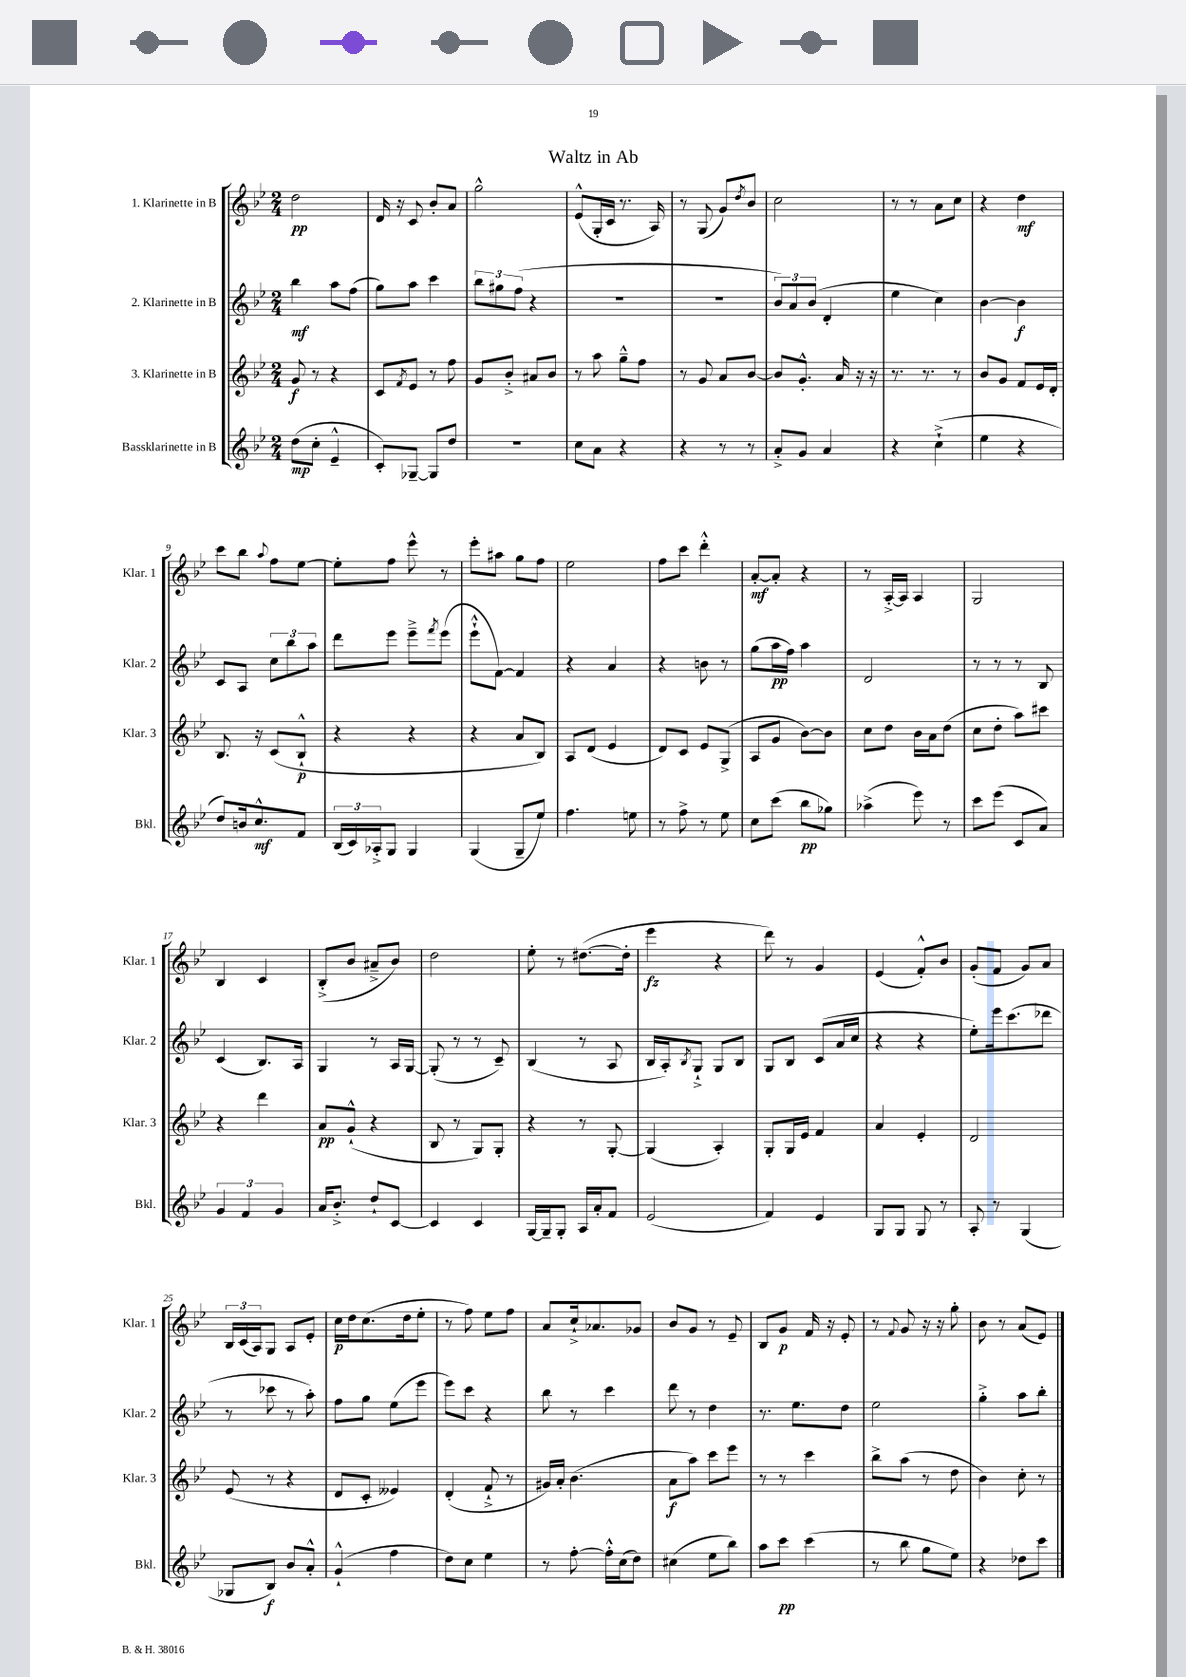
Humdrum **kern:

**kern	**kern	**kern	**kern
*staff4	*staff3	*staff2	*staff1
*clefG2	*clefG2	*clefG2	*clefG2
*k[b-e-]	*k[b-e-]	*k[b-e-]	*k[b-e-]
*M2/4	*M2/4	*M2/4	*M2/4
(8dd	8g	4bb-	2dd
8cc'	8r	.	.
4e-~^^	4r	8aa	.
.	.	(8ff	.
=	=	=	=
8c')	8c	8gg)	16d
.	.	.	16r
.	8qf	.	.
[8G-~	8e-	8aa	8c
8G-]	8r	4ccc	8b-'
8dd	8ff	.	8a
=	=	=	=
2r	8g	12bb-	2gg^^
.	.	12gg#	.
.	8b-'^	.	.
.	.	(12ff	.
.	8a#	4r	.
.	8b-	.	.
=	=	=	=
8cc	8r	2r	(8e-^^
8a	8aa	.	16G'
.	.	.	16c
4r	8gg~^^	.	8.r
.	8ff	.	.
.	.	.	16A)
=	=	=	=
4r	8r	2r	8r
.	8g	.	(8G
8r	8a	.	8g)
.	.	.	8qdd
8r	[8b-	.	8b-
=	=	=	=
8a'^	8b-]	12b-)	2cc
.	.	12a	.
8g	8.g'^^	.	.
.	.	(12b-	.
4a	.	4d'	.
.	16a	.	.
.	16r	.	.
.	16r	.	.
=	=	=	=
4r	8.r	4ee-	8r
.	.	.	8r
.	8.r	.	.
(4cc`^	.	4cc)	8a
.	8r	.	8cc
=	=	=	=
4ee-	8b-	[4b-	4r
.	8g	.	.
4r	8f	4b-]	4dd
.	16e-	.	.
.	16d'	.	.
=	=	=	=
8dd)	8.B-	8c	8ccc
16b	.	8A	8bb-
8.cc^^	16r	.	.
.	.	.	8qqaa
.	(8c	12cc	8ff
.	.	12bb-	.
8f	8B-`^^	.	[8ee-
.	.	12aa	.
=	=	=	=
(24B-	4r	8ddd	8ee-']
24c)	.	.	.
24A-'^	.	.	.
8G	.	8eee-	8ff
4G	4r	8eee-~^	8eee-^^
.	.	8qfff	.
.	.	(8eee-	8r
=	=	=	=
(4G	4r	8eee-`^^	8eee-'
.	.	[8f)	8aa#
8G~	8a	4f]	8gg
8ee-)	8B-)	.	8ff
=	=	=	=
4.ff	8A	4r	2ee-
.	(8d	.	.
.	4e-	4a	.
8ee	.	.	.
=	=	=	=
8r	8d)	4r	8ff
8ff^	8c	.	8ccc
8r	8e-	8b	4ddd'^^
8ee-	(8G^	8r	.
=	=	=	=
8cc	8A	(8gg	[8a'
(8ccc	8g	16aa	8a']
.	.	16ff)	.
8bb-	[8b-)	4aa	4r
8gg-)	8b-]	.	.
=	=	=	=
(4aa-^	8cc	2d	8r
.	8dd	.	[16A'^
.	.	.	16A]
8eee-)	16b-	.	4A
.	16a	.	.
8r	(8dd	.	.
=	=	=	=
8ccc	8cc	8r	2G
(8eee-	8dd'	8r	.
8c	8aa)	8r	.
8a)	8ccc#	8B-	.
=	=	=	=
6g	4r	(4c	4B-
6f	.	.	.
.	4ddd	8.B-)	4c
6g	.	.	.
.	.	16A	.
=	=	=	=
16a	8a	4G	(8B-'^
8.b-'^	.	.	.
.	(8g`^^	.	8b-
8dd`	4r	8r	8a#~^
[8c	.	16A	8b-)
.	.	[16G	.
=	=	=	=
4c]	8B-	(8G']	2dd
.	8r	8r	.
4c	8G)	8r	.
.	8G'	8c~)	.
=	=	=	=
[16G	4r	(4B-	8ee-'
16G~]	.	.	.
8G'	.	.	8r
16A	8r	8r	([8.dd#
16a'	.	.	.
8f	[8G'	8A	.
.	.	.	16dd#']
=	=	=	=
(2e-	(4G]	16B-	4eee-
.	.	16A')	.
.	.	8qB-	.
.	.	8G`^	.
.	4A')	8G	4r
.	.	8B-	.
=	=	=	=
4f)	8G'	8G	8ddd)
.	16G	8B-	8r
.	16e-	.	.
4e-	4f	(8c	4g
.	.	16a	.
.	.	16cc	.
=	=	=	=
8G	4a	4r	(4e-
8G	.	.	.
8G	4e-'	4r	8f'^^)
8r	.	.	8b-
=	=	=	=
8A'	2d	8ee-')	(8g'
8r	.	16eee-	8f
.	.	(8.ccc	.
(4G	.	.	8g)
.	.	8ddd-	8a
=	=	=	=
8G-	(8e-	8r	24B-
.	.	.	(24c
.	.	.	24A)
8B-)	8r	8ccc-	8G
8b-	4r	8r	8A
8a'^^	.	8aa')	8e-'
=	=	=	=
(4g`^^	8d	8ff	16cc
.	.	.	16dd
.	8c'	8gg	(8.cc
4ff	4e--)	(8ee-	.
.	.	.	16dd
.	.	8eee-	8ee-'
=	=	=	=
8dd)	(4d'	8eee-)	8r
8cc	.	8ccc	8ff)
4ee-	8f`^	4r	8ee-
.	8r	.	8ff
=	=	=	=
8r	16g#)	8bb-	8a
.	16a'	.	.
[8ff'	(4.b-	8r	16cc`^
.	.	.	8.a-
16ff'^^]	.	4ccc	.
(16cc	.	.	.
8dd)	.	.	8g-
=	=	=	=
(4cc#	8a	8ddd	8b-
.	8aa)	8r	8g
8ee-	8ccc	4dd	8r
8bb-)	8eee-	.	8e-~
=	=	=	=
8aa	8r	8.r	8B-
8ccc	8r	.	8g
.	.	8.ee-	.
(4ccc	4ccc	.	16f
.	.	.	16r
.	.	8dd	8e-'
=	=	=	=
8r	8bb-^	2ee-	8r
.	.	.	8qqf
8bb-	(8aa	.	8g
8gg	8r	.	16r
.	.	.	16r
8ee-)	8dd	.	8gg'
=	=	=	=
4r	4b-)	4gg'^	8b-
.	.	.	8r
8dd-	8cc'	8aa	(8a
8ccc	8r	8bb-'	8e-)
==	==	==	==
*-	*-	*-	*-
